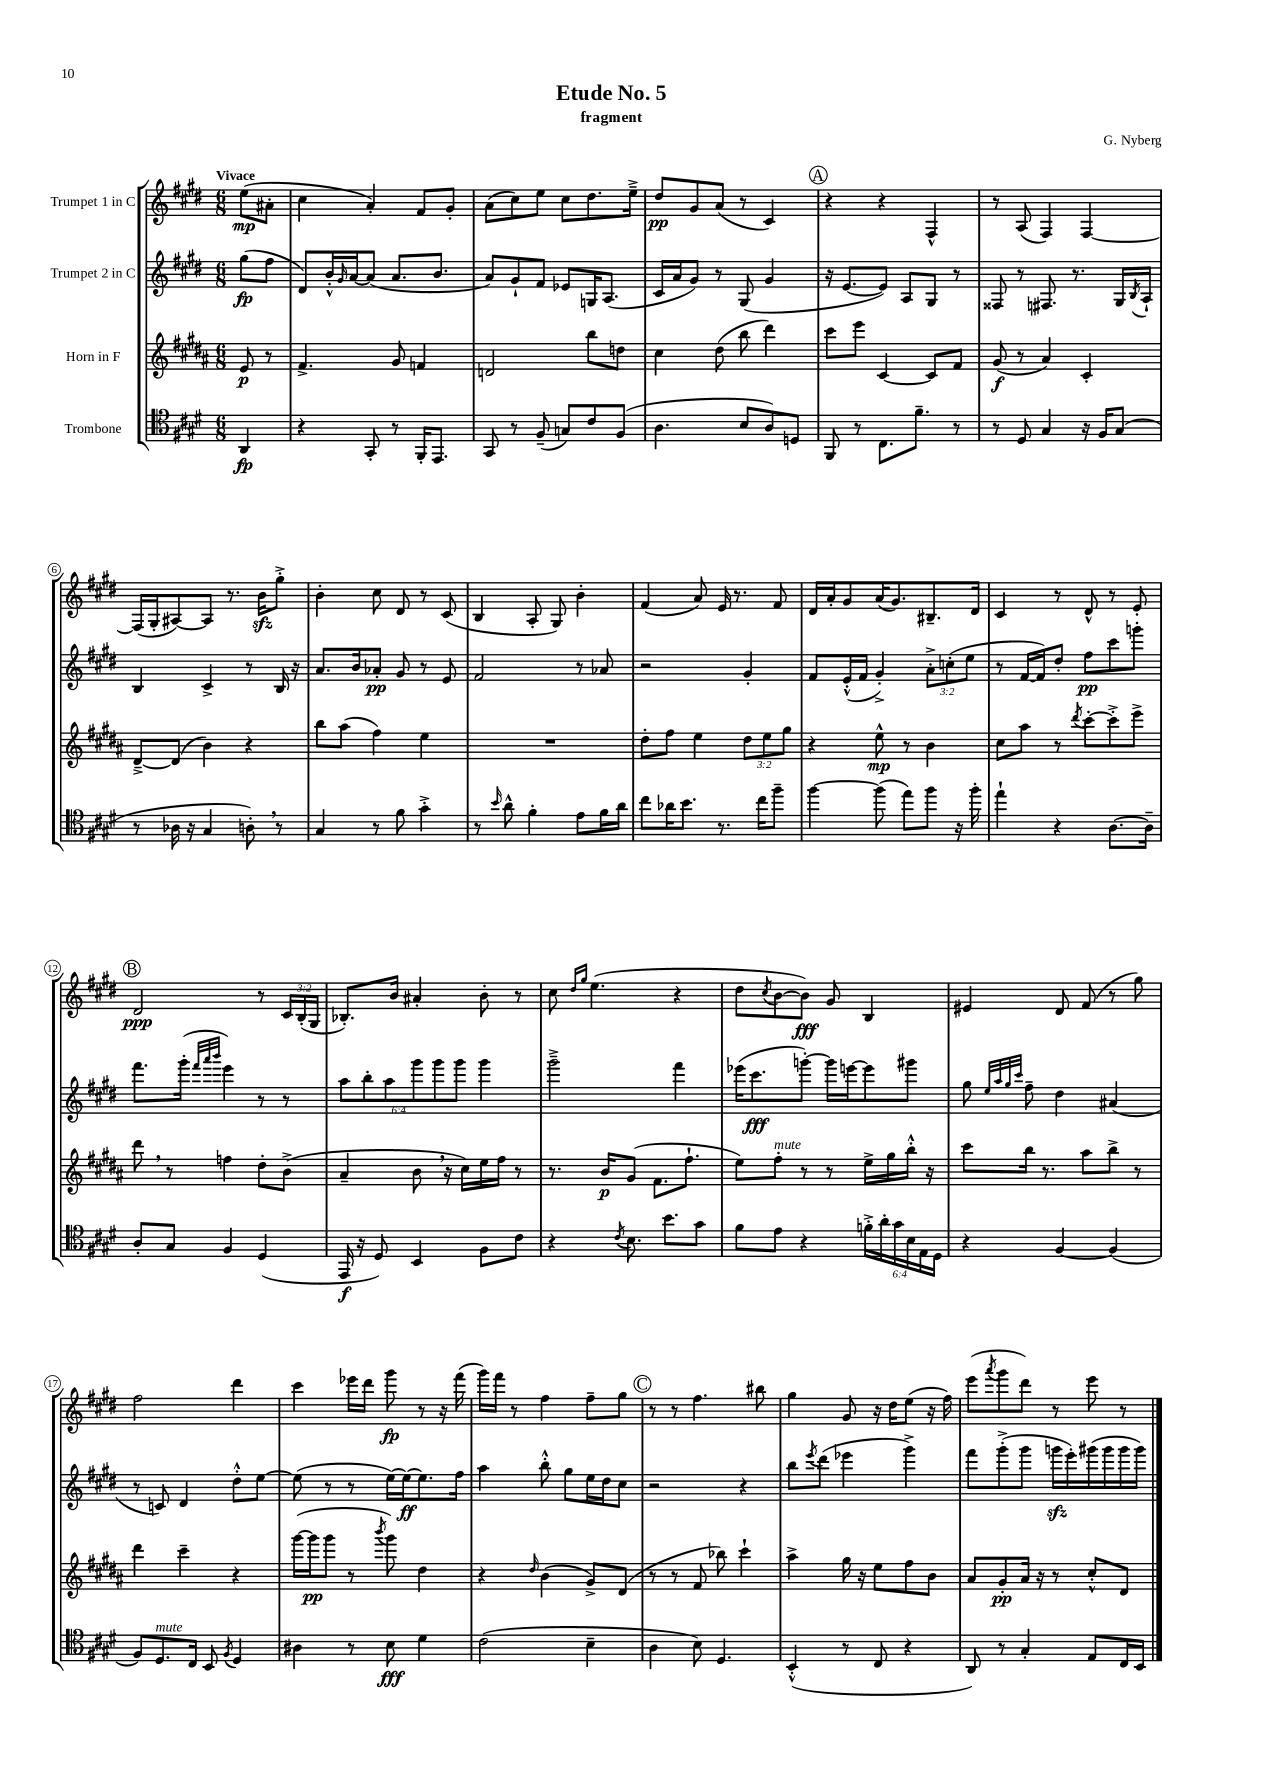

**kern	**kern	**kern	**kern
*staff4	*staff3	*staff2	*staff1
*clefC4	*clefG2	*clefG2	*clefG2
*k[f#c#g#d#]	*k[f#c#g#d#a#]	*k[f#c#g#d#]	*k[f#c#g#d#]
*M6/8	*M6/8	*M6/8	*M6/8
4AA/	8e/	(8gg#\L	(8ee\L
.	8r	8ff#\J	8a#'\J
=	=	=	=
4r	4.f#^/	8d#/L)	4cc#\
.	.	16b'^^/L	.
.	.	16qqg#/	.
.	.	[16a/J	.
8GG#'/	.	(8a/]J	4a'/)
8r	8g#/	8.a/L	.
16FF#'/LK	4f/	.	8f#/L
8.EE/J	.	8.b/J	.
.	.	.	8g#'/J
=	=	=	=
8GG#/	2d/	8a/L)	(8a\L
8r	.	8g#`/	8cc#\)
(8F#~/	.	8f#/J	8ee\J
8G/L)	.	8e-/L	8cc#\L
8c#/	8bb\L	16G/K	8.dd#\
.	.	(8.A/J	.
(8F#/J	8dd\J	.	.
.	.	.	16ee~^\Jk
=	=	=	=
4.A\	4cc#\	16c#/LL	8dd#/L
.	.	16a/J	.
.	.	8g#/J)	8g#/
.	(8dd#\	8r	(8a/J
8B/L	8bb\	(8G#/	8r
8A/)	4ddd#\)	4g#/	4c#/)
8D/J	.	.	.
=	=	=	=
8FF#/	8ccc#\L	16r	4r
.	.	[8.e/L	.
8r	8eee\J	.	.
8.C#\L	[4c#/	8e/]J)	4r
.	.	8A/L	.
8.f#~\J	.	.	.
.	8c#/]L	8G#/J	4F#^^/
8r	8f#/J	8r	.
=	=	=	=
8r	(8g#/	8F##/	8r
8D#/	8r	8r	(8A/
4G#/	4a#/)	8.F#/	4F#/)
.	.	8.r	.
16r	4c#'/	.	[4F#/
16F#/LK	.	.	.
(8G#/J	.	16G#/LL	.
.	.	8qB/	.
.	.	16A`/JJ	.
=	=	=	=
8r	[8d#~^/L	4B/	(16F#/]LL
.	.	.	16G#'/J
16A-\	(8d#/]J	.	[8A#/)
16r	.	.	.
4G#/	4b\)	4c#^/	8A#/]J
.	.	.	8.r
8A'\)	4r	8r	.
.	.	.	16b\LK
8r	.	16B/	8gg#'^\J
.	.	16r	.
=	=	=	=
4G#/	8bb\L	8.a/L	4b'\
.	(8aa#\J	.	.
.	.	16b/k	.
8r	4ff#\)	8a-'/J	8cc#\
8f#\	.	8g#/	8d#/
4g#'^\	4ee\	8r	8r
.	.	8e/	(8c#/
=	=	=	=
8r	2.r	2f#/	4B/
16qqb/	.	.	.
8a^^\	.	.	.
4f#'\	.	.	8A'/
.	.	.	8G#/)
8e\L	.	8r	4b'\
16f#\L	.	8a-/	.
16a\JJ	.	.	.
=	=	=	=
8cc#\L	8dd#'\L	2r	(4f#/
16a-\K	8ff#\J	.	.
8.b\J	.	.	.
.	4ee\	.	8a/)
8.r	.	.	16e/
.	.	.	8.r
.	12dd#\L	4g#'/	.
16cc#\LK	.	.	.
.	12ee\	.	.
8ff#~\J	.	.	8f#/
.	12gg#\J	.	.
=	=	=	=
[4ff#\	4r	8f#/L	16d#/LL
.	.	.	16a'/J
.	.	(16e'^^/L	8g#/
.	.	16f#/JJ	.
(8ff#\]	8ee^^\	4g#'^/)	(16a/K
.	.	.	8.g#/)
8ee\L)	8r	.	.
8ff#\J	4b\	12a'^\L	8.B#~/
.	.	(12cc'\	.
16r	.	.	.
.	.	12ee\J	.
16ff#'\	.	.	16d#/Jk
=	=	=	=
4ee`\	8cc#\L	8r	4c#/
.	8aa#\J	[16f#/LL	.
.	.	16f#/]J)	.
4r	8r	8dd#'/J	8r
.	8qddd#/	.	.
.	[8ccc#'\L	8ff#\L	8d#^^/
[8.A\L	8ccc#'^\]	8ccc#\	8r
.	8eee^\J	8ggg'\J	8e'/
16A~\]Jk	.	.	.
=	=	=	=
8A'/L	8ddd#\	8.fff#\L	2d#/
8G#/J	8r	.	.
.	.	(16ggg#'\Jk	.
.	.	32qqfff#/LLL	.
.	.	32qqaaa/	.
.	.	32qqbbb/JJJ	.
4F#/	4ff\	4eee\)	.
(4D#/	8dd#'\L	8r	8r
.	(8b^\J	8r	24c#/LL
.	.	.	(24B'/
.	.	.	24G#/JJ
=	=	=	=
16EE/	4a#~/	12aa\L	8.B-'/L)
16r	.	.	.
.	.	12bb'\	.
8D#/)	.	.	.
.	.	12aa\	.
.	.	.	16b/Jk
4BB/	8b\	12ggg#\	4a#'/
.	.	12ggg#\	.
.	16r	.	.
.	.	12ggg#\J	.
.	16cc#\LL)	.	.
8F#\L	16ee\	4ggg#\	8b'\
.	16ff#\JJ	.	.
8c#\J	8r	.	8r
=	=	=	=
4r	8.r	2ggg#~^\	8cc#\
.	.	.	16qqdd#/LL
.	.	.	16qqgg#/JJ
.	.	.	(4.ee\
.	16b/LK	.	.
8qc#/	.	.	.
8.B\	(8g#/J	.	.
.	8.f#\L	.	.
8.b\L	.	.	.
.	.	4fff#\	4r
.	8.ff#`\J	.	.
8g#\J	.	.	.
=	=	=	=
8f#\L	8ee\L)	(16eee-\LK	8dd#\L
.	.	8.ccc#\	.
.	.	.	8qcc#/
8e\J	8ff#'\J	.	[8b\
4r	8r	[8ggg'\J)	8b\]J)
.	8r	16ggg\]LL	8g#/
.	.	[16eee\J	.
24f'^\LL	16ee^\LL	8eee\]	4B/
24a'\	.	.	.
.	16gg#\	.	.
24g#\	.	.	.
24B\	16bb'^^\JJ	8ggg#\J	.
24E\	.	.	.
.	16r	.	.
24D#\JJ	.	.	.
=	=	=	=
4r	8ccc#\L	8gg#\	4e#/
.	.	32qqee/LLL	.
.	.	32qqaa/	.
.	.	32qqgg#/	.
.	.	32qqccc#/JJJ	.
.	16bb\Jk	8ff#~\	.
.	8.r	.	.
[4F#/	.	4dd#\	8d#/
.	8aa#\L	.	(8f#/
(4F#/]	8bb^\J	(4a#/	8r
.	8r	.	8gg#\)
=	=	=	=
8F#/L)	4ddd#\	8r	2ff#\
8.D#/	.	8c/)	.
.	4ccc#~\	4d#/	.
16C#/Jk	.	.	.
8BB/	.	.	.
8qF#/	.	.	.
4D#/	4r	8dd#'^^\L	4ddd#\
.	.	[8ee\J	.
=	=	=	=
4A#\	([16ggg#\LL	(8ee\]	4ccc#\
.	16ggg#\]J	.	.
.	8ggg#\J	8r	.
8r	8r	8r	16eee-\LL
.	.	.	16ddd#\JJ
.	8qbbb/	.	.
8B\	8ggg#\)	[16ee\LL)	8ggg#\
.	.	16ee\_J	.
4d#\	4dd#\	8.ee\]	8r
.	.	.	16r
.	.	16ff#\Jk	(16fff#\
=	=	=	=
(2c#\	4r	4aa\	16ggg#\LL)
.	.	.	16fff#\JJ
.	.	.	8r
.	16qqdd#/	.	.
.	(4b\	8bb'^^\	4ff#\
.	.	8gg#\L	.
4B~\	8g#^/L)	16ee\L	8ff#~\L
.	.	16dd#\J	.
.	(8d#/J	8cc#\J	8gg#\J
=	=	=	=
4A\	8r	2r	8r
.	8r	.	8r
8B\)	8f#/	.	4.ff#\
4.D#/	8bb-\)	.	.
.	4ccc#`\	4r	.
.	.	.	8bb#\
=	=	=	=
(4BB'^^/	4aa#^\	8bb\L	4gg#\
.	.	8qeee/	.
.	.	(8ddd#\J	.
8r	16gg#\	4eee-\	8g#/
.	16r	.	.
8C#/	8ee\L	.	16r
.	.	.	16dd#\LK
4r	8ff#\	4ggg#^\)	(8ee\J
.	8b\J	.	16r
.	.	.	16ff#\)
=	=	=	=
8AA/)	8a#/L	8fff#\L	(8eee\L
.	.	.	8qaaa/
8r	8g#'/	(8ggg#'^\	8ggg#\
4G#'/	16a#/Jk	8ggg#\J	8ddd#\J)
.	16r	.	.
.	8r	16ggg\LL	8r
.	.	16eee'\)	.
8E/L	8cc#'^^/L	(16ggg#\	8eee\
.	.	16ggg#\	.
16C#/L	8d#/J	16ggg#\	8r
16BB/JJ	.	16ggg#\JJ)	.
==	==	==	==
*-	*-	*-	*-
